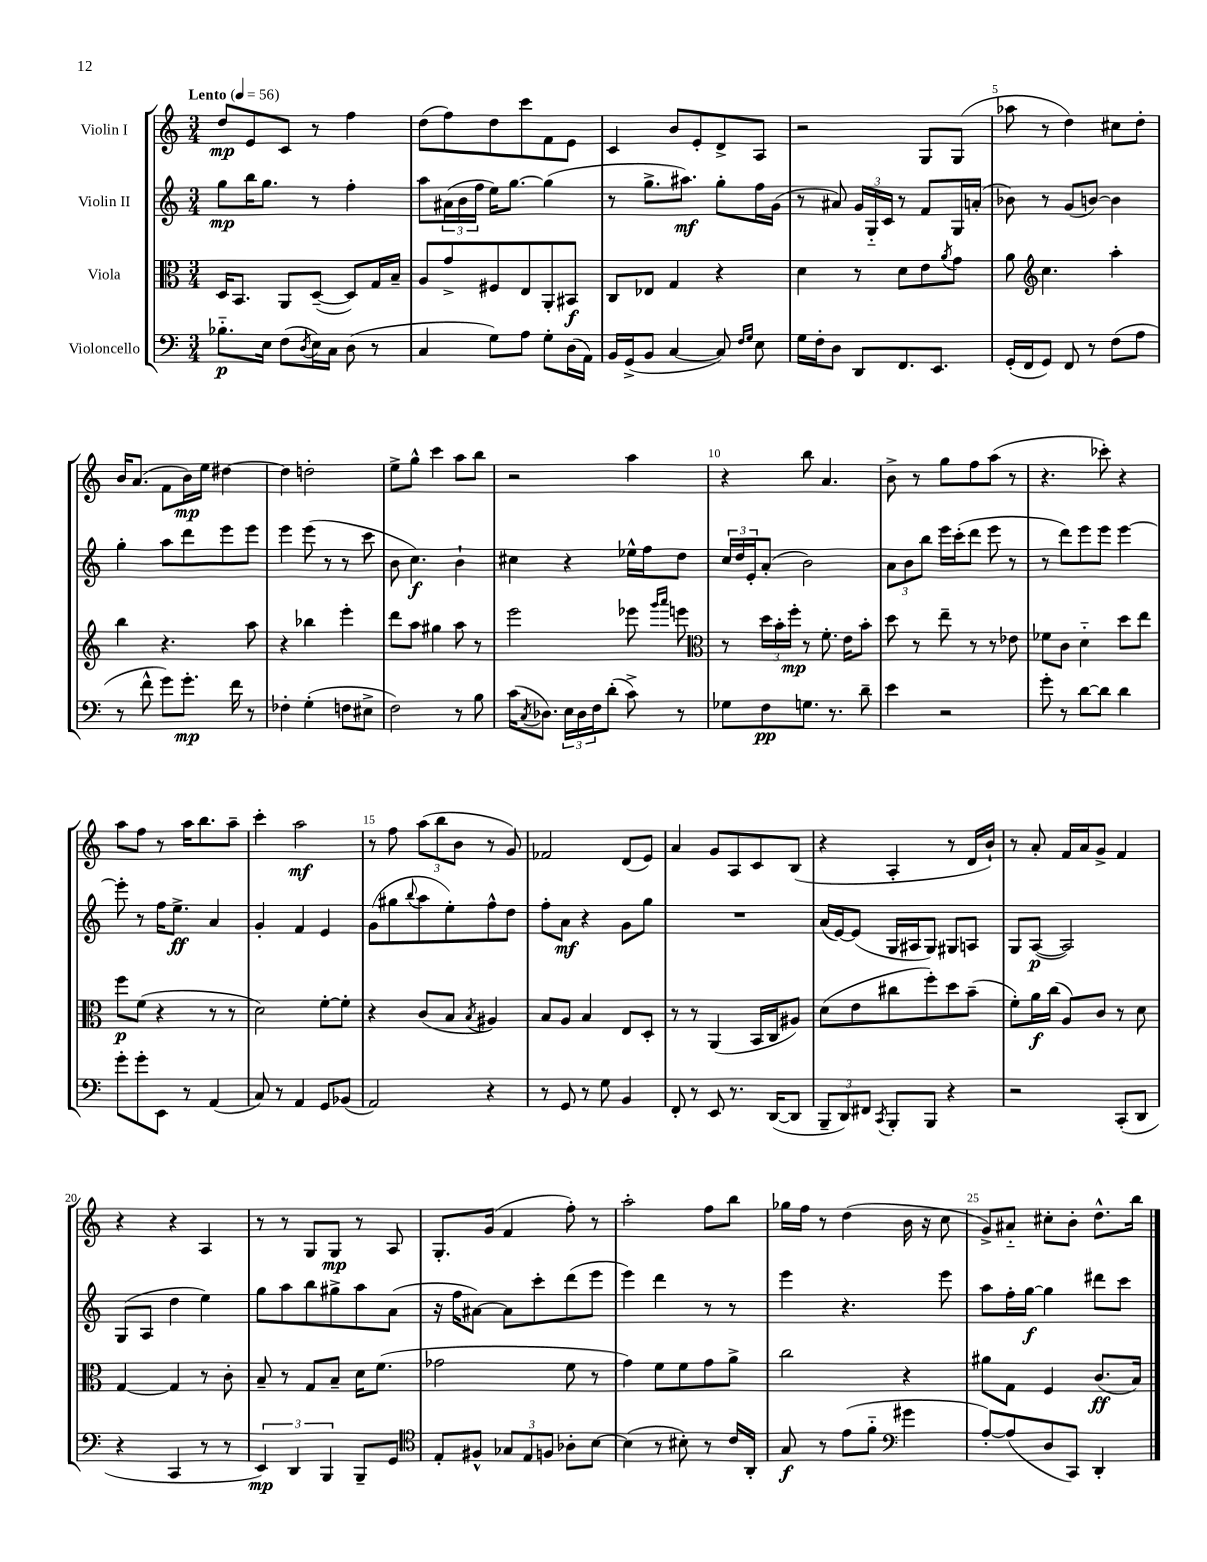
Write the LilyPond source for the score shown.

<<
\new StaffGroup <<
\new Staff = "s0" \with { instrumentName = "Violin I" } {
    \clef treble \key c \major \numericTimeSignature \time 3/4 \tempo "Lento" 4 = 56
    d''8\mp e'8 c'8 r8 f''4 |
    d''8( f''8) d''8 c'''8 f'8 e'8 |
    c'4 b'8 e'8-. d'8-> a8 |
    r2 g8 g8( |
    aes''8 r8 d''4) cis''8 d''8-. |
    b'16 a'8.( f'8 b'16\mp) e''16 dis''4~ |
    dis''4 d''2-. |
    e''8-> g''8-^ c'''4 a''8 b''8 |
    r2 a''4 |
    r4 b''8 a'4. |
    b'8-> r8 g''8 f''8 a''8( r8 |
    r4. ces'''8-.) r4 |
    a''8 f''8 r8 a''16 b''8. a''8-- |
    c'''4-. a''2\mf |
    r8 f''8 \tuplet 3/2 { a''8( b''8 b'8 } r8 g'8) |
    fes'2 d'8( e'8) |
    a'4 g'8 a8 c'8 b8( |
    r4 a4-. r8 d'16 b'16-!) |
    r8 a'8-. f'16 a'16 g'8-> f'4 |
    r4 r4 a4 |
    r8 r8 g8 g8\mp r8 a8 |
    g8.-. g'16( f'4 f''8-.) r8 |
    a''2-. f''8 b''8 |
    ges''16 f''16 r8 d''4( b'16 r16 c''8 |
    g'8->) ais'8-_ cis''8-. b'8-. d''8.-^ b''16 \bar "|." |
}
\new Staff = "s1" \with { instrumentName = "Violin II" } {
    \clef treble \key c \major \numericTimeSignature \time 3/4
    g''8\mp b''16 g''8. r8 f''4-. |
    a''8 \tuplet 3/2 { ais'16( b'16 f''16 } e''16) g''8.~ g''4( |
    r8 g''8.-> ais''8.\mf) g''8-. f''16 g'16( |
    r8 ais'8) \tuplet 3/2 { g'16 g16-_ c'16 } r8 f'8 g16 a'16-.( |
    bes'8) r8 g'8( b'8~) b'4 |
    g''4-. a''8 d'''8 e'''8 e'''8 |
    e'''4 e'''8( r8 r8 c'''8 |
    b'8 c''4.\f) b'4-! |
    cis''4 r4 ees''16-^ f''16 d''8 |
    \tuplet 3/2 { c''16 d''16 e'16-. } a'8-.( b'2) |
    \tuplet 3/2 { a'8 b'8 b''8 } e'''16 c'''16-.( d'''8 e'''8 r8 |
    r8 d'''8) e'''8 e'''8 e'''4~ |
    e'''8-. r8 f''16 e''8.->\ff a'4 |
    g'4-. f'4 e'4 |
    g'8( gis''8 \appoggiatura { b''8 } a''8 e''8-.) f''8-^ d''8 |
    f''8-. a'8\mf r4 g'8 g''8 |
    R2. |
    a'16( e'16~) e'8( g16 ais16 g8) gis8 a8 |
    g8 a8~\p( a2) |
    g8( a8 d''4 e''4) |
    g''8 a''8 b''8 gis''8-> a''8 a'8( |
    r16 f''16 ais'8~) ais'8 c'''8-. d'''8( e'''8 |
    e'''4) d'''4 r8 r8 |
    e'''4 r4. e'''8 |
    a''8 f''16-. g''16~\f g''4 dis'''8 c'''8 \bar "|." |
}
\new Staff = "s2" \with { instrumentName = "Viola" } {
    \clef alto \key c \major \numericTimeSignature \time 3/4
    d16 b,8. a,8 d8~--( d8) g16 b16-- |
    a8 g'8-> fis8 e8 a,8-. bis,8\f |
    c8 ees8 g4 r4 |
    d'4 r8 d'8 e'8 \acciaccatura { a'8 } g'8 |
    a'8 \clef treble c''4. a''4-. |
    b''4 r4. a''8 |
    r4 bes''4 e'''4-. |
    d'''8 a''8 gis''4 a''8 r8 |
    e'''2 ees'''8 \grace { g'''16 a'''16 } e'''8 |
    \clef alto r8 \tuplet 3/2 { d''16 b'16-. f''16-.\mp } r8 f'8.-. e'16 b'8-. |
    d''8 r8 e''8-- r8 r8 ees'8 |
    fes'8 c'8 d'4-_ d''8 e''8 |
    f''8\p f'8( r4 r8 r8 |
    d'2) f'8~-. f'8-. |
    r4 c'8( b8 \acciaccatura { b8 } ais4) |
    b8 a8 b4 e8 d8-. |
    r8 r8 a,4( b,16 c16 ais8) |
    d'8( e'8 cis''8 f''8-.) d''8 b'8--( |
    f'8-.) a'16\f c''16( a8) c'8 r8 d'8 |
    g4~ g4 r8 c'8-. |
    b8-- r8 g8 b8-- d'16 f'8.( |
    ges'2 f'8 r8 |
    g'4) f'8 f'8 g'8 a'8-> |
    c''2 r4 |
    ais'8 g8 f4 c'8.\ff( b16) \bar "|." |
}
\new Staff = "s3" \with { instrumentName = "Violoncello" } {
    \clef bass \key c \major \numericTimeSignature \time 3/4
    bes8.-_\p e16 f8( \acciaccatura { d8 } e16) c16 d8( r8 |
    c4 g8) a8 g8-. d16( a,16) |
    b,16 g,16->( b,8 c4~ c8) \grace { f16 g16 } e8 |
    g16 f16-. d8 d,8 f,8. e,8. |
    g,16-.( f,16 g,8) f,8 r8 f8( a8 |
    r8 f'8-^ g'8) g'8.-.\mp f'16 r8 |
    fes4-. g4-.( f8 eis8-> |
    f2) r8 b8 |
    c'16( \acciaccatura { c8 } des8.) \tuplet 3/2 { e16 des16 f16 } d'8-.( c'8->) r8 |
    ges8 f8\pp g8. r8. d'8-- |
    e'4 r2 |
    g'8-. r8 d'8~ d'8 d'4 |
    g'8-. g'8-. e,8 r8 a,4( |
    c8) r8 a,4 g,8 bes,8( |
    a,2) r4 |
    r8 g,8 r8 g8 b,4 |
    f,8-. r8 e,8 r8. d,16~( d,8 |
    \tuplet 3/2 { b,,8-- d,8) fis,8 } \acciaccatura { c,8 } b,,8-. b,,8 r4 |
    r2 c,8-.( d,8 |
    r4 c,4 r8 r8 |
    \tuplet 3/2 { e,4\mp) d,4 b,,4 } b,,8-- g,8 |
    \clef tenor e8-. fis8-^ \tuplet 3/2 { ges8 e8 f8 } aes8-. b8~ |
    b4( r8 bis8-.) r8 c'16 a,16-. |
    g8\f r8 e'8( f'8-_ \clef bass gis'4 |
    a8~-.) a8( d8 c,8) d,4-. \bar "|." |
}
>>
>>
\layout { \context { \Score \override BarNumber.break-visibility = ##(#f #t #t) barNumberVisibility = #(every-nth-bar-number-visible 5) } }
